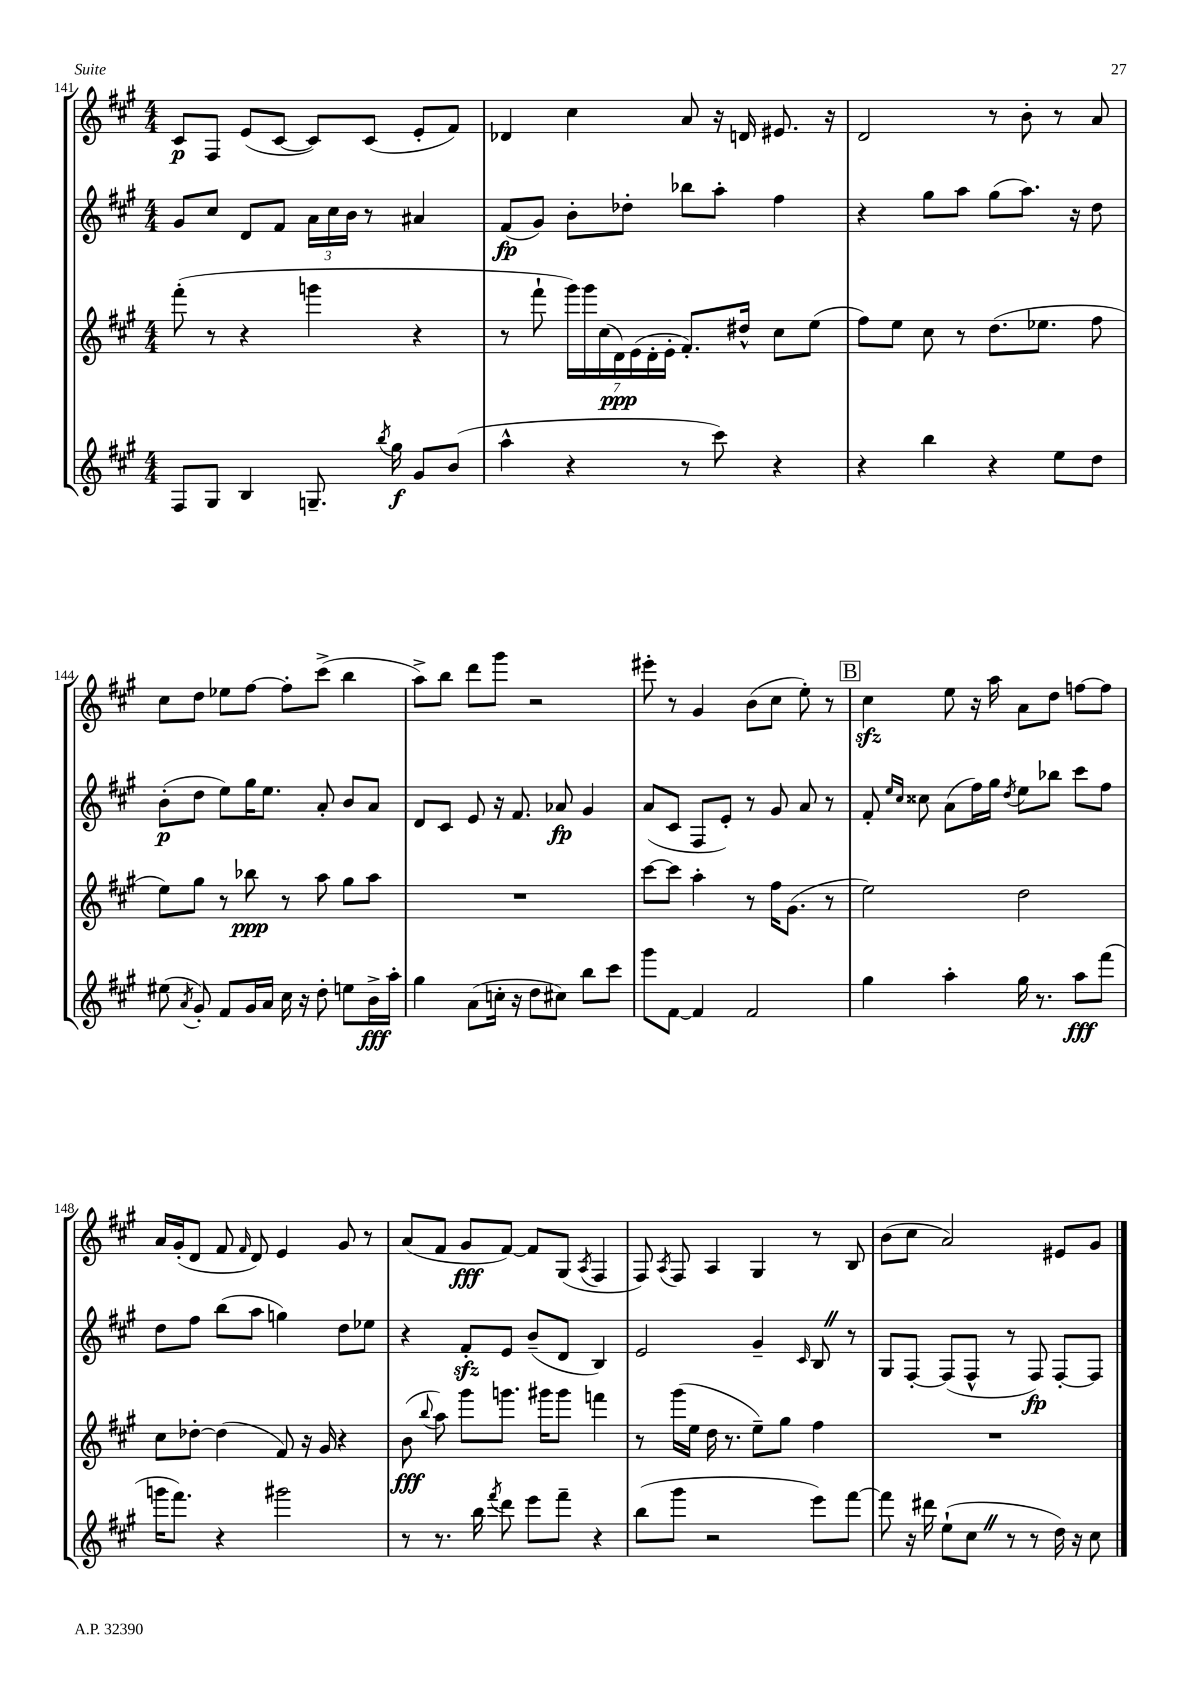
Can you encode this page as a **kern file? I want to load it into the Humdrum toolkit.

**kern	**kern	**kern	**kern
*staff4	*staff3	*staff2	*staff1
*clefG2	*clefG2	*clefG2	*clefG2
*k[f#c#g#]	*k[f#c#g#]	*k[f#c#g#]	*k[f#c#g#]
*M4/4	*M4/4	*M4/4	*M4/4
8F#	(8fff#'	8g#	8c#
8G#	8r	8cc#	8F#
4B	4r	8d	(8e
.	.	8f#	[8c#
8.G~	4ggg	24a	8c#])
.	.	24cc#	.
.	.	24b	.
.	.	8r	(8c#
8qbb	.	.	.
16gg#	.	.	.
8g#	4r	4a#	8e'
(8b	.	.	8f#)
=	=	=	=
4aa^^	8r	(8f#	4d-
.	8fff#`	8g#)	.
4r	28ggg#)	8b'	4cc#
.	28ggg#	.	.
.	(28cc#	.	.
.	28d)	.	.
.	.	8dd-'	.
.	(28e	.	.
.	28d'	.	.
.	28e'	.	.
8r	8.f#')	8bb-	8a
8ccc#)	.	8aa'	16r
.	16dd#^^	.	16d
4r	8cc#	4ff#	8.e#
.	(8ee	.	.
.	.	.	16r
=	=	=	=
4r	8ff#)	4r	2d
.	8ee	.	.
4bb	8cc#	8gg#	.
.	8r	8aa	.
4r	(8.dd	(8gg#	8r
.	.	8.aa)	8b'
.	8.ee-	.	.
8ee	.	.	8r
.	.	16r	.
8dd	8ff#	8dd	8a
=	=	=	=
(8ee#	8ee)	(8b'	8cc#
8qa	.	.	.
8g#')	8gg#	8dd	8dd
8f#	8r	8ee)	8ee-
16g#	8bb-	16gg#	[8ff#
16a	.	8.ee	.
16cc#	8r	.	8ff#']
16r	.	.	.
8dd'	8aa	8a'	(8ccc#^
8ee	8gg#	8b	4bb
16b^	8aa	8a	.
16aa'	.	.	.
=	=	=	=
4gg#	1r	8d	8aa^)
.	.	8c#	8bb
(8a	.	8e	8ddd
16cc'	.	16r	8ggg#
16r	.	8.f#	.
8dd	.	.	2r
8cc#)	.	8a-	.
8bb	.	4g#	.
8ccc#	.	.	.
=	=	=	=
8ggg#	[8ccc#	(8a	8eee#'
[8f#	8ccc#]	8c#	8r
4f#]	4aa'	8F#	4g#
.	.	8e')	.
2f#	8r	8r	(8b
.	16ff#	8g#	8cc#
.	(8.g#	.	.
.	.	8a	8ee')
.	8r	8r	8r
=	=	=	=
4gg#	2ee)	8f#'	4cc#
.	.	16qqee	.
.	.	16qqcc#	.
.	.	8cc##	.
4aa'	.	(8a	8ee
.	.	16ff#)	16r
.	.	16gg#	16aa
.	.	8qdd	.
16gg#	2dd	8ee	8a
8.r	.	.	.
.	.	8bb-	8dd
8aa	.	8ccc#	[8ff
(8fff#	.	8ff#	8ff]
=	=	=	=
16ggg	8cc#	8dd	16a
8.fff#)	.	.	(16g#'
.	[8dd-'	8ff#	8d
4r	(4dd-]	(8bb	8f#
.	.	.	16qqf#
.	.	8aa	8d)
2ggg#	8f#)	4gg)	4e
.	16r	.	.
.	16g#	.	.
.	4r	8dd	8g#
.	.	8ee-	8r
=	=	=	=
8r	(8b	4r	(8a
.	8qqbb	.	.
8.r	8aa)	.	8f#
.	8ggg#	8f#'	8g#
16bb	.	.	.
8qfff#	.	.	.
8ddd	8.ggg	8e	[8f#)
8eee	.	(8b~	8f#]
.	16ggg#	.	.
8fff#~	8ggg#	8d	(8G#
.	.	.	8qA
4r	4fff	4B)	4F#
=	=	=	=
(8bb	8r	2e	8F#)
.	.	.	8qA
8ggg#	(16ggg#	.	8F#
.	16ee	.	.
2r	16dd	.	4A
.	8.r	.	.
.	8ee~)	4g#~	4G#
.	8gg#	.	.
.	.	16qqc#	.
8eee)	4ff#	8B	8r
[8fff#	.	8r	8B
=	=	=	=
8fff#]	1r	8G#	(8b
16r	.	[8F#'	8cc#
16ddd#	.	.	.
(8ee`	.	(8F#]	2a)
8cc#	.	8F#^^	.
8r	.	8r	.
8r	.	8F#)	.
16dd)	.	[8F#'	8e#
16r	.	.	.
8cc#	.	8F#]	8g#
==	==	==	==
*-	*-	*-	*-
